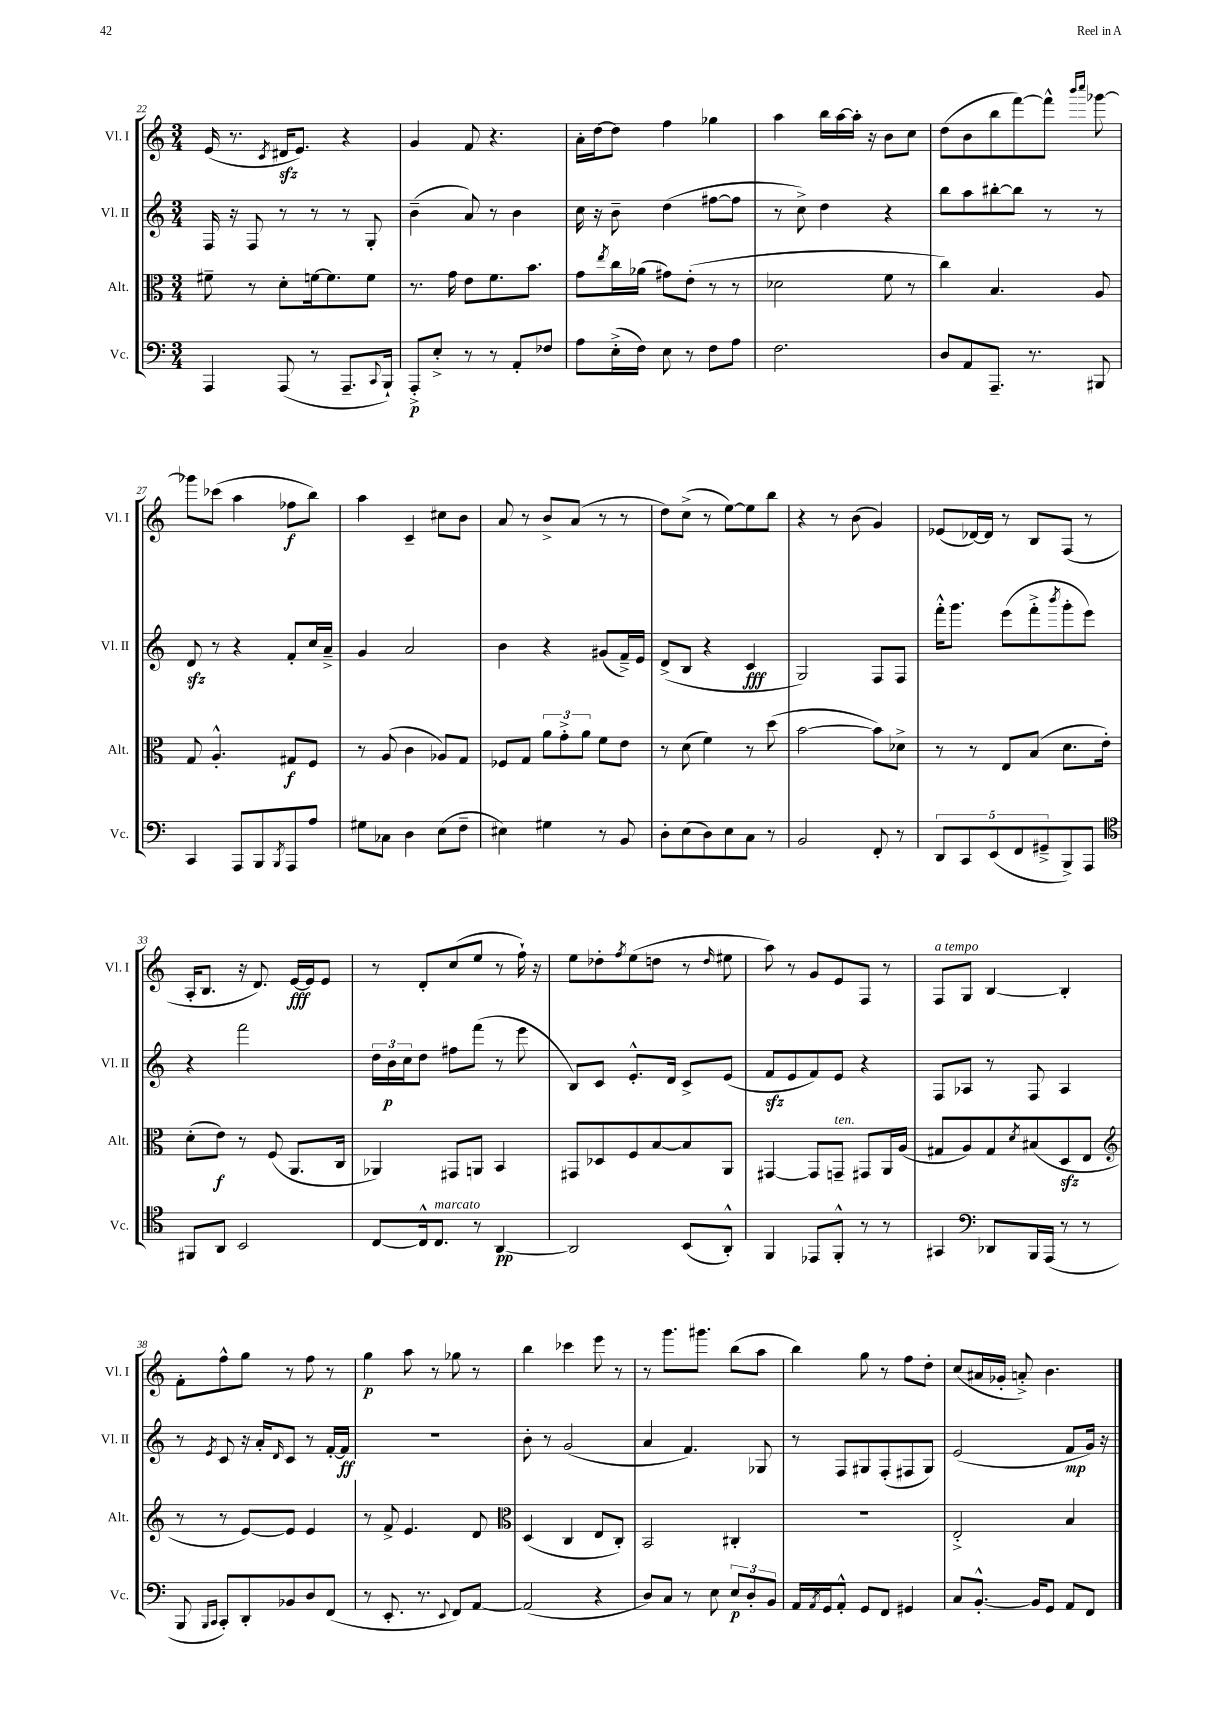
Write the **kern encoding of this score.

**kern	**kern	**kern	**kern
*staff4	*staff3	*staff2	*staff1
*clefF4	*clefC3	*clefG2	*clefG2
*k[]	*k[]	*k[]	*k[]
*M3/4	*M3/4	*M3/4	*M3/4
4AAA	8f#~	16F	(16e
.	.	16r	8.r
.	8r	8F	.
.	.	.	8qc
(8AAA	8d'	8r	16d#
.	.	.	8.e)
8r	[16f	8r	.
.	8.f]	.	.
8.AAA~	.	8r	4r
.	8f	8G'	.
8qqCC	.	.	.
16BBB`)	.	.	.
=	=	=	=
8AAA'^	8.r	(4b~	4g
8E'^	.	.	.
.	16g	.	.
8r	8e	8a)	8f
8r	8.f	8r	4.r
8AA'	.	4b	.
.	8.b	.	.
8F-	.	.	.
=	=	=	=
8A	8g	16cc	16a'
.	.	16r	[16dd
.	8qee	.	.
(16E'^	16cc	8b~	8dd]
16F)	(16a-	.	.
8E	8g#)	(4dd	4ff
8r	(8e'	.	.
8F	8r	[8ff#	4gg-
8A	8r	8ff#]	.
=	=	=	=
2.F	2d-	8r	4aa
.	.	8cc^)	.
.	.	4dd	16bb
.	.	.	[16aa
.	.	.	16aa']
.	.	.	16r
.	8f	4r	8b
.	8r	.	8cc
=	=	=	=
8D	4cc)	8bb	(8dd
8AA	.	8aa	8b
8.AAA~	4.B	[8bb#'	8bb
.	.	8bb#]	[8fff)
8.r	.	.	.
.	.	8r	8fff^^]
.	.	.	16qqbbb
.	.	.	16qqcccc
8BBB#	8A	8r	[8ggg-
=	=	=	=
4CC	8G	8d	8ggg-]
.	4.A'^^	8r	(8ccc-
8AAA	.	4r	4aa
8BBB	.	.	.
8qBBB	.	.	.
8AAA	8G#	8f'	8ff-
8A	8F	16cc	8bb)
.	.	16a~^	.
=	=	=	=
8G#	8r	4g	4aa
8C-	(8A	.	.
4D	4c	2a	4c~
(8E	8A-)	.	8cc#
8F~	8G	.	8b
=	=	=	=
4E#)	8F-	4b	8a
.	8G	.	8r
4G#	12a	4r	8b^
.	12g'^	.	.
.	.	.	(8a
.	12a	.	.
8r	8f	(8g#	8r
8BB	8e	16f~^)	8r
.	.	16e	.
=	=	=	=
8D'	8r	(8d^	8dd)
(8E	(8d	8B	(8cc^
8D)	4f)	4r	8r
8E	.	.	[8ee)
8C	8r	4c	8ee]
8r	(8dd	.	8bb
=	=	=	=
2BB	[2b	2G)	4r
.	.	.	8r
.	.	.	(8b
8FF'	8b])	8F	4g)
8r	8d-^	8F	.
=	=	=	=
10DD	8r	16fff'^^	(8e-
.	.	8.ggg	.
10CC	.	.	.
.	8r	.	[16d-)
.	.	.	16d-]
(10EE	.	.	.
.	8E	(8eee	8r
10FF	.	.	.
.	(8B	8fff'^	8B
10GG#~^	.	.	.
.	.	8qbbb	.
8BBB^)	8.d	8ggg'	(8F
8AAA	.	8eee)	8r
.	16e')	.	.
=	=	=	=
*clefC4	*	*	*
8FF#	(8d'	4r	16A'
.	.	.	8.B
8AA	8e)	.	.
2BB	8r	2fff	16r
.	.	.	8.d)
.	(8F	.	.
.	8.AA	.	[16e
.	.	.	16e]
.	.	.	8e
.	16C	.	.
=	=	=	=
[8C	4AA-)	24dd	8r
.	.	24b	.
.	.	24cc	.
16C^^]	.	8dd	8d'
8.C	.	.	.
.	8GG#	8ff#	(8cc
8r	8AA	(8fff	8ee
[4AA	4BB	8r	8r
.	.	8eee	16ff`)
.	.	.	16r
=	=	=	=
2AA]	8GG#	8B)	8ee
.	8D-	8c	8dd-'
.	.	.	8qff
.	8F	8.e'^^	(8ee
.	[8B	.	8dd
.	.	16d	.
(8BB	8B]	8c^	8r
.	.	.	16qqdd
8AA'^^)	8AA	(8e	8ee#
=	=	=	=
4FF	[4GG#	8f	8aa)
.	.	8e	8r
8EE-	8GG#]	8f)	8g
8FF'^^	8GG~	8e	8e
8r	8GG#	4r	8F
8r	16AA	.	8r
.	(16A	.	.
=	=	=	=
4GG#	8G#	8F	8F
.	8A)	8A-	8G
*clefF4	*	*	*
8DD-	8G#	8r	[4B
.	8qd	.	.
16BBB	(8B#	8F	.
(16AAA	.	.	.
8r	8D	4A-	4B']
8r	8E	.	.
=	=	=	=
*	*clefG2	*	*
8BBB	8r	8r	8f'
16qqBBB	.	.	.
16qqCC	.	8qe	.
8CC')	8r	8c	8ff^^
8DD'	[8e)	16r	8gg
.	.	16a'	.
.	.	16qqd	.
8BB-	8e]	8c	8r
8D	4e	8r	8ff
(8FF	.	[16f'	8r
.	.	16f]	.
=	=	=	=
8r	8r	2.r	4gg
8.EE'	8f^	.	.
.	4.e	.	8aa
8.r	.	.	.
.	.	.	8r
8qqEE	.	.	.
8FF)	.	.	8gg-
[8AA	8d	.	8r
=	=	=	=
*	*clefC3	*	*
(2AA]	(4D	8b'	4bb
.	.	8r	.
.	4C	(2g	4ccc-
4r	8E	.	8eee
.	8C')	.	8r
=	=	=	=
8D)	2BB	4a	8r
8C	.	.	8.ggg
8r	.	4.f)	.
.	.	.	8.ggg#
8E	.	.	.
12E	4C#'	.	(8bb
12D'	.	.	.
.	.	8G-	8aa
12BB	.	.	.
=	=	=	=
16AA	2.r	8r	4bb)
8qAA	.	.	.
16GG	.	.	.
8AA'^^	.	8F	.
8GG	.	8G#	8gg
8FF	.	(8F'	8r
4GG#	.	8F#	8ff
.	.	8G#)	8dd'
=	=	=	=
8C	2E'^	(2e	(8cc
[8.BB'^^	.	.	16a#
.	.	.	16g-'
.	.	.	8a'^)
16BB]	.	.	.
8GG	.	.	4.b
8AA	4B	8f	.
8FF	.	16g)	.
.	.	16r	.
==	==	==	==
*-	*-	*-	*-
